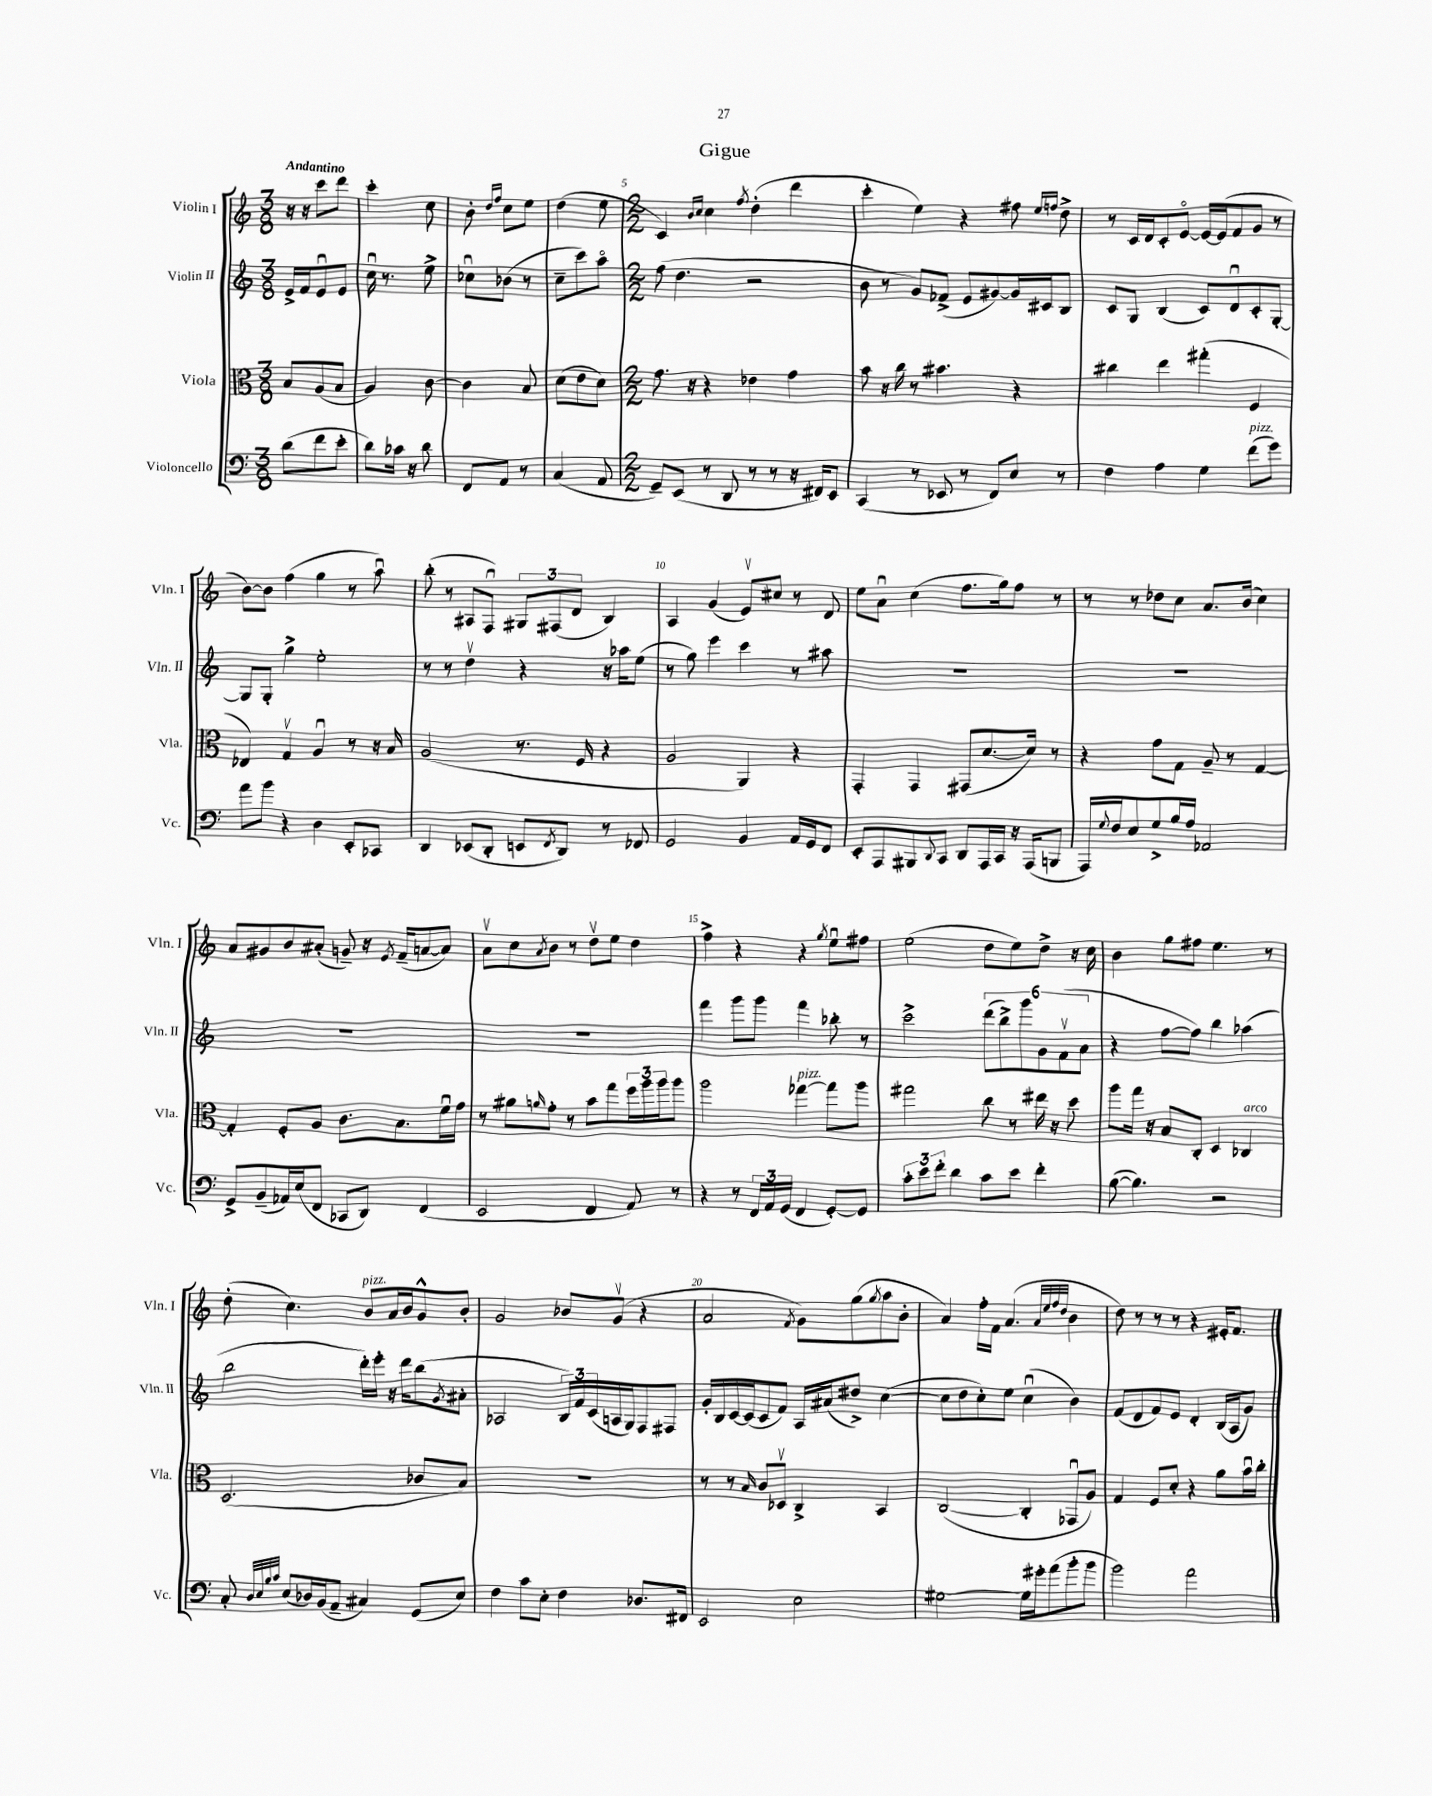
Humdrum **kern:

**kern	**kern	**kern	**kern
*staff4	*staff3	*staff2	*staff1
*clefF4	*clefC3	*clefG2	*clefG2
*k[]	*k[]	*k[]	*k[]
*M3/8	*M3/8	*M3/8	*M3/8
(8d\L	8B/L	16e^/LL	16r
.	.	16f/J	16r
8f\	(8A/	8eu/	8ccc\L
8e'\J	8B/J	8e/J	8ddd\J
=	=	=	=
8d\L)	4A/)	16ccu\	4ccc'\
.	.	8.r	.
16c-\Jk	.	.	.
16r	.	.	.
8d\	[8c\	8ee^\	8cc\
=	=	=	=
8FF/L	4c\]	8cc-u\L	8b'\
.	.	.	16qqdd/LL
.	.	.	16qqff/JJ
8AA/J	.	(8b-\J	8cc\L
8r	8B/	8r	8ee\J
=	=	=	=
(4C/	(8d\L	8cc~\L	(4dd\
.	8e\	8ccc\)	.
8AA/	8d\J)	8aao\J	8ee\
=	=	=	=
*M2/2	*M2/2	*M2/2	*M2/2
8GG~/L)	8.g\	(8ff\	4c/)
(8EE/J	.	4.dd\	.
.	16r	.	.
.	.	.	16qqb/LL
.	.	.	16qqcc/JJ
8r	4r	.	4cc\
8DD/	.	.	.
.	.	.	8qff/
8r	4e-\	2r	(4dd'\
8r	.	.	.
16r	4g\	.	4ddd\
16FF#/LK)	.	.	.
8EE/J	.	.	.
=	=	=	=
(4CC/	8b\	8b\	4ccc'\
.	16r	8r	.
.	16cc\	.	.
8r	8r	8g/L)	4ee\)
8EE-/	4.b#\	(8f-^/J	.
8r	.	8e/L	4r
8FF/L)	.	[8g#/)	.
8E/J	4r	16g#/]L	8ff#\
.	.	16c#/J	.
.	.	.	16qqee/LL
.	.	.	16qqff/JJ
8r	.	8B/J	8dd^\
=	=	=	=
4F\	4cc#\	8c/L	8r
.	.	8G/J	16c/LL
.	.	.	16d/J
4A\	4ee\	(4B/	8c'/
.	.	.	[8eo/J
4G\	(4gg#'\	8c/L)	16e/_LL
.	.	.	(16e/]J
.	.	8du/	8f/
(8f\L	4F/	8c'/	8g/J
8g\J)	.	[8G'/J	8r
=	=	=	=
8a\L	4E-/)	8G/]L	[8b\L)
8b\J	.	8G'/J	8b\]J
4r	4Gv/	4gg^\	(4ff\
4D\	4Au/	2ee'\	4gg\
8EE'/L	8r	.	8r
8CC-/J	16r	.	8aau\)
.	16B/	.	.
=	=	=	=
4DD/	(2A/	8r	(8bb'\
.	.	8r	8r
(8EE-/L	.	4ddv\	8A#/L
8DD'/J	.	.	8Fu/J)
8EE/L	8.r	4r	12G#/L
.	.	.	(12F#/
8qFF/	.	.	.
8DD/J)	.	.	.
.	.	.	12d/J
.	16F/	.	.
8r	4r	16r	4B/)
.	.	16aa-\LK	.
8FF-/	.	(8ee\J	.
=	=	=	=
2GG/	2A/	8r	4A/
.	.	8gg\)	.
.	.	4eee\	(4g/
4BB/	4AA/)	4ccc\	8ev/L)
.	.	.	8cc#/J
16AA/LL	4r	8r	8r
16GG/J	.	.	.
8FF/J	.	8aa#\	8d/
=	=	=	=
8EE'/L	4GG'/	1r	8ee\L
8AAA/	.	.	8au\J
8BBB#/	4GG/	.	(4cc\
8qqDD/	.	.	.
8CC/J	.	.	.
8DD/L	(8GG#/L	.	8.ff\L
16AAA/L	[8.d/	.	.
16CC/JJ	.	.	16gg\k)
16r	.	.	8ff\J
(16AAA/LK	16d/]Jk)	.	.
8BBB/J	8r	.	8r
=	=	=	=
16AAA/LL)	4r	1r	8r
8qqG/	.	.	.
16F/J	.	.	.
8E/	.	.	8r
8G^/	8g\L	.	8dd-\L
16B/L	8G\J	.	8cc\J
16A/JJ	.	.	.
2AA-/	8A~/	.	8.a/L
.	8r	.	.
.	.	.	(16b/Jk
.	[4G/	.	4cc\)
=	=	=	=
8GG^/L	4G'/]	1r	8a/L
(8BB~/	.	.	8g#/
16AA-/L)	8F'/L	.	8b/
(16E/J	.	.	.
8FF/J	8A/J	.	(8a#'/J
8CC-/L	8.c\L	.	8g~/)
8DD/J)	.	.	16r
.	.	.	8qe/
.	8.B\	.	(16f~/LK
(4FF/	.	.	[8a/
.	16fu\L	.	8a/]J)
.	16g\JJ	.	.
=	=	=	=
2EE/	8r	1r	8av\L
.	8a#\L	.	8cc\
.	16qqa/	.	8qa/
.	8g'\J	.	8b\J
.	8r	.	8r
4FF/	8b\L	.	8ddv\L
.	8gg\	.	8ee\J
8AA/)	24ff\L	.	4dd\
.	24aa\	.	.
.	24aa\J	.	.
8r	8aa\J	.	.
=	=	=	=
4r	2aa\	4fff\	4ff^\
8r	.	8ggg\L	4r
24FF/LL	.	8ggg\J	.
24AA/	.	.	.
(24GG/JJ	.	.	.
4FF/	[4gg-\	4fff\	4r
.	.	.	8qgg/
[8GG'/L)	8gg-\]L	8bb-'\	8eeu\L
8GG/]J	8aa\J	8r	8ff#\J
=	=	=	=
12c'\L	2gg#\	2ccc^\	(2ee\
12e\	.	.	.
12f'\J	.	.	.
4d\	.	.	.
8c\L	8cc\	(12ddd\L	8dd\L
.	.	12bb^\)	.
8e\J	8r	.	8ee\)
.	.	12ggg\	.
4f'\	16ee#\	12g\	8dd^\J
.	16r	.	.
.	.	(12fv\	.
.	8dd\	.	16r
.	.	12a\J	.
.	.	.	16cc\
=	=	=	=
([8B\	8aa\L	4r	4b\
4.B\])	16gg\Jk	.	.
.	16r	.	.
.	8B/L	[8ff\L	8gg\L
.	8C'/J	8ff\]J)	8ff#\J
2r	4D/	4bb\	4.ee\
.	4C-/	(4aa-\	.
.	.	.	8r
=	=	=	=
8C'/	(2.D/	2bb\	(8dd'\
32qqD/LLL	.	.	.
32qqE/	.	.	.
32qqB/	.	.	.
32qqc/JJJ	.	.	.
(8E/L	.	.	4.cc\)
16D-/L)	.	.	.
(16BB/J	.	.	.
8AA~/J	.	.	.
4C#/)	.	16ddd'\LL)	8b/L
.	.	16eee'\JJ	.
.	.	16r	16a/L
.	.	16ddd\LK	16b/J
(8GG/L	8c-/L	(8bb\	8g^^/
.	.	8qg/	.
8E/J)	8B/J)	8a#'\J	8b'/J
=	=	=	=
4F\	1r	2A-/	2g/
8c\L	.	.	.
8E'\J	.	.	.
4F\	.	24B/LL)	8b-/L
.	.	24f/	.
.	.	(24c/	.
.	.	16A/	(8gv/J
.	.	16G/J)	.
8.D-/L	.	8F/	4r
.	.	8F#/J	.
16FF#/Jk	.	.	.
=	=	=	=
2EE/	8r	16g'/LL	2a/
.	.	16B/	.
.	8r	[16c/	.
.	.	(16c/]J	.
.	16qqB/	.	.
.	8c/L	8c/	.
.	8D-v/J	8f/J)	.
.	.	.	8qf/
2E\	4C^/	16A/LL	8g\L)
.	.	(16a#/J	.
.	.	8dd#^/J)	(8gg\
.	.	.	8qgg/
.	4BB/	([4cc\	8aa\
.	.	.	8b'\J
=	=	=	=
[2G#\	([2C/	8cc\]L	4a/)
.	.	8dd\	.
.	.	8cc'\)	16ff'\LL
.	.	.	16f\JJ
.	.	8ee\J	(4.a/
16G#\]LL	4C'/]	(4ccu\	.
16g#'\J	.	.	.
(8a\	.	.	.
.	.	.	32qqa/LLL
.	.	.	32qqee/
.	.	.	32qqff/
.	.	.	32qqdd/JJJ
8b'\	8GG-u/L	4b\)	4b\
8b\J	8A/J)	.	.
=	=	=	=
2b\)	4G/	(8f/L	8dd\)
.	.	8d/	8r
.	8F/L	8f/)	8r
.	8d'/J	8e/J	8r
2a\	4r	4d'/	4r
.	8a\L	(16B/LL	16e#'/LK
.	.	16A/J	8.f/J
.	16bu\L	8g/J)	.
.	16cc'\JJ	.	.
==	==	==	==
*-	*-	*-	*-
